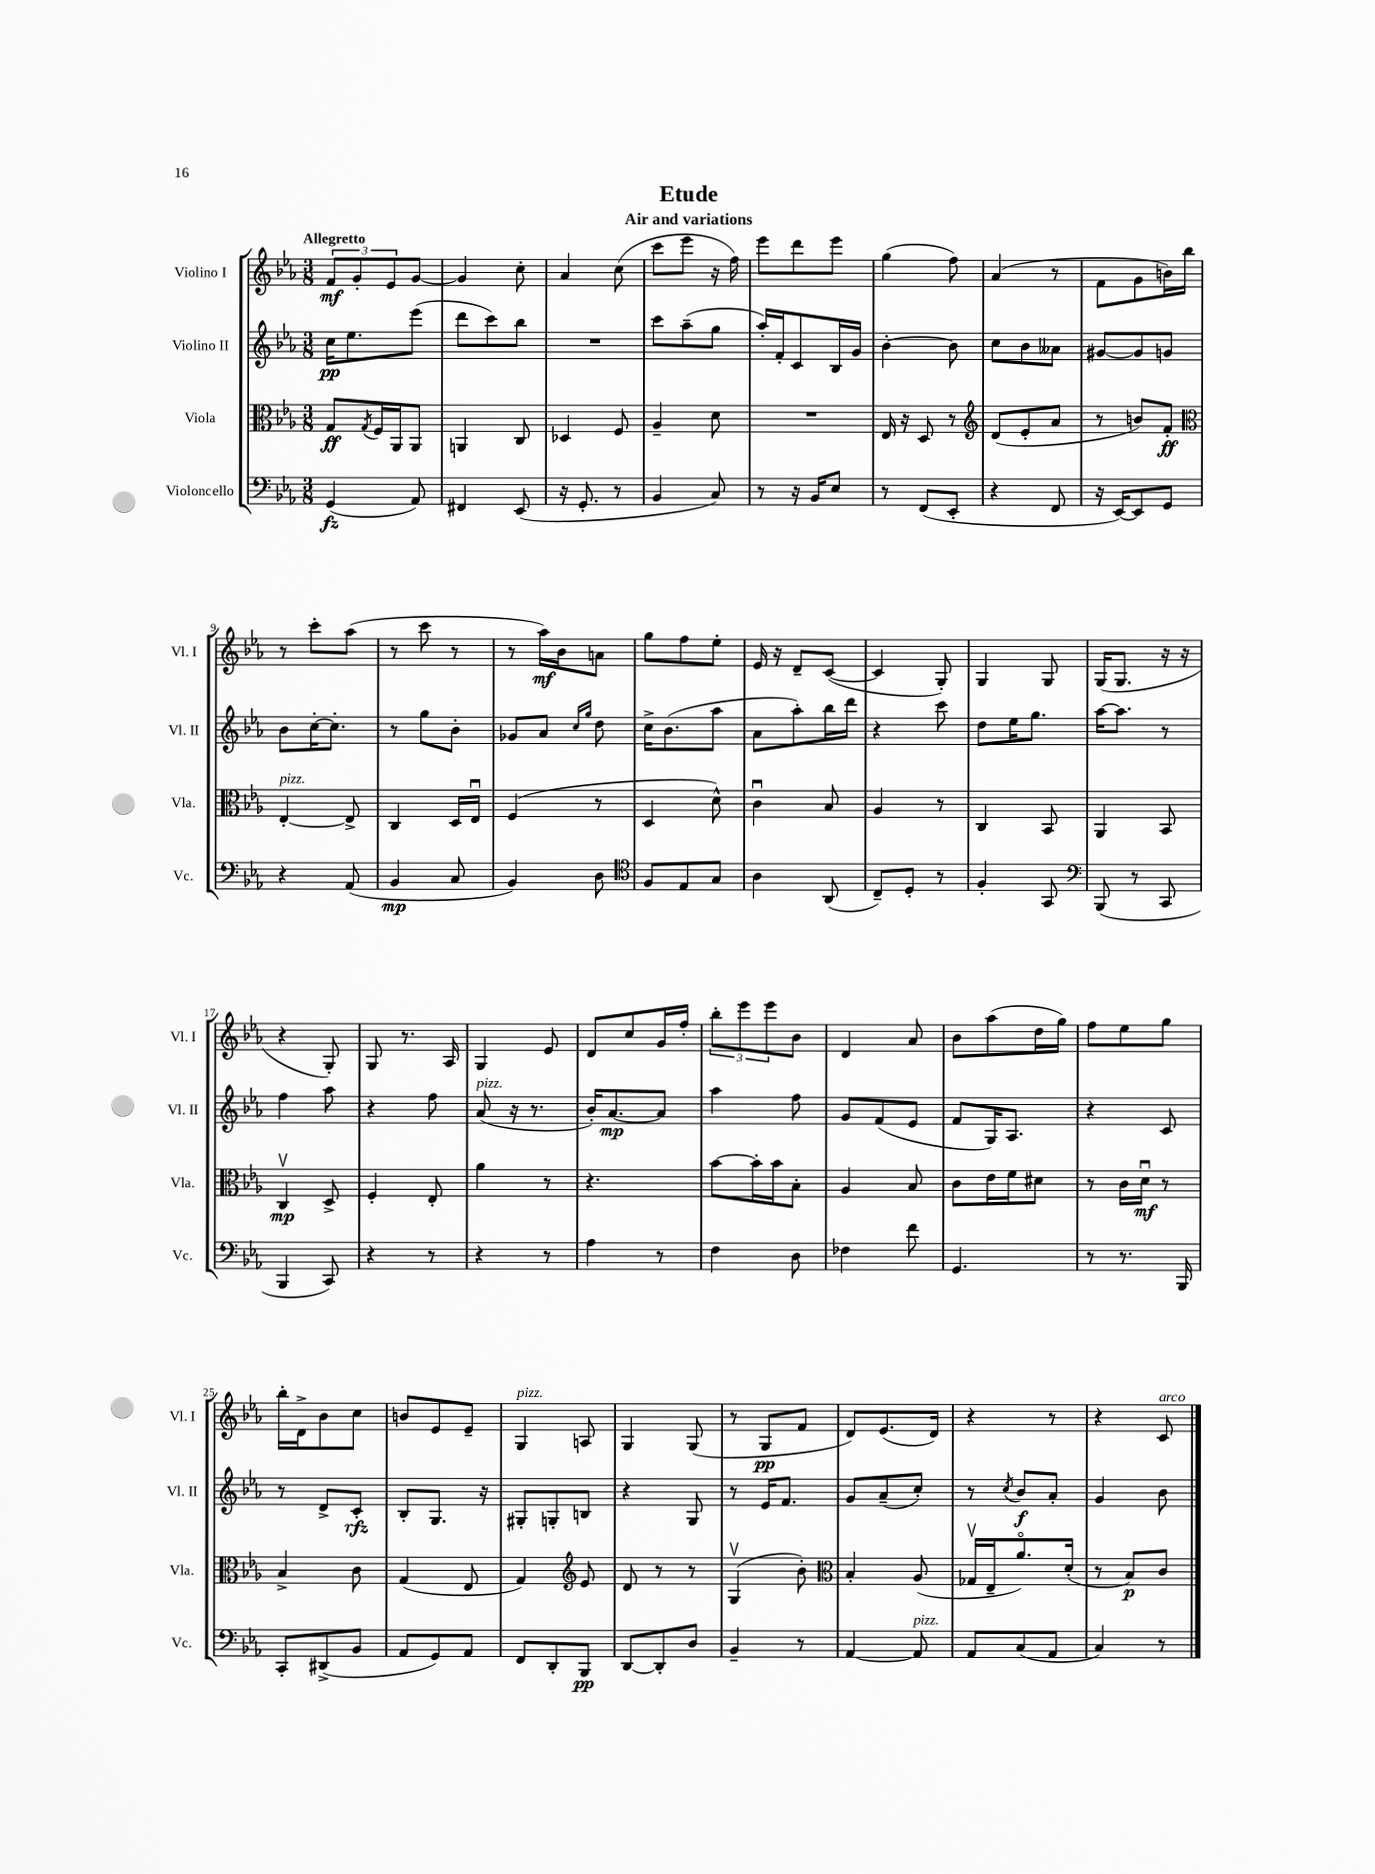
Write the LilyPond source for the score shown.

\header { title = "Etude" subtitle = "Air and variations" }
<<
\new StaffGroup <<
\new Staff = "s0" \with { instrumentName = "Violino I" shortInstrumentName = "Vl. I" } {
    \clef treble \key ees \major \numericTimeSignature \time 3/8 \tempo "Allegretto"
    \tuplet 3/2 { f'8\mf g'8-. ees'8 } g'8~ |
    g'4 c''8-. |
    aes'4 c''8( |
    c'''8 ees'''8 r16 f''16) |
    ees'''8 d'''8 ees'''8 |
    g''4( f''8) |
    aes'4( r8 |
    f'8 g'8 b'16) bes''16 |
    r8 c'''8-. aes''8( |
    r8 c'''8 r8 |
    r8 aes''16\mf) bes'16 a'8 |
    g''8 f''8 ees''8-. |
    ees'16 r16 d'8-- c'8~( |
    c'4 g8-.) |
    g4 g8 |
    g16( g8. r16 r16 |
    r4 g8-.) |
    g8 r8. aes16 |
    g4 ees'8 |
    d'8 c''8 g'16 f''16-. |
    \tuplet 3/2 { bes''8-. ees'''8 ees'''8 } bes'8 |
    d'4 aes'8 |
    bes'8 aes''8( d''16 g''16) |
    f''8 ees''8 g''8 |
    bes''16-. d'16-> bes'8 c''8 |
    b'8 ees'8 ees'8-- |
    g4^\markup { \italic "pizz." } a8 |
    g4 g8( |
    r8 g8\pp f'8 |
    d'8) ees'8.( d'16) |
    r4 r8 |
    r4 c'8^\markup { \italic "arco" } \bar "|." |
}
\new Staff = "s1" \with { instrumentName = "Violino II" shortInstrumentName = "Vl. II" } {
    \clef treble \key ees \major \numericTimeSignature \time 3/8
    c''16\pp ees''8. ees'''8( |
    d'''8 c'''8) bes''8 |
    R4. |
    c'''8 aes''8--( g''8 |
    aes''16-.) f'16-. c'8 bes16 g'16 |
    bes'4~-. bes'8 |
    c''8 bes'8 aeses'8 |
    gis'8~ gis'8 g'8 |
    bes'8 c''16~-. c''8.-. |
    r8 g''8 bes'8-. |
    ges'8 aes'8 \grace { c''16 g''16 } d''8 |
    c''16-> bes'8.( aes''8 |
    aes'8 aes''8-.) bes''16 d'''16 |
    r4 c'''8 |
    d''8 ees''16 g''8. |
    aes''16~ aes''8. r8 |
    f''4 aes''8 |
    r4 f''8 |
    aes'8^\markup { \italic "pizz." }( r16 r8. |
    bes'16-.) aes'8.~\mp aes'8 |
    aes''4 f''8 |
    g'8 f'8( ees'8 |
    f'8 g16) aes8. |
    r4 c'8 |
    r8 d'8-> c'8-.\rfz |
    bes8-. g8. r16 |
    gis8-. g8-. b8 |
    r4 g8 |
    r8 ees'16 f'8. |
    g'8 aes'8--( c''8-.) |
    r8 \acciaccatura { c''8 } bes'8\f aes'8-. |
    g'4 bes'8 \bar "|." |
}
\new Staff = "s2" \with { instrumentName = "Viola" shortInstrumentName = "Vla." } {
    \clef alto \key ees \major \numericTimeSignature \time 3/8
    g8\ff \acciaccatura { g8 } f16 aes,16 aes,8 |
    a,4 c8 |
    des4 f8 |
    aes4-- d'8 |
    R4. |
    ees16 r16 d8 r8 |
    \clef treble d'8( ees'8-. aes'8 |
    r8 b'8) f'8-.\ff |
    \clef alto ees4~-.^\markup { \italic "pizz." } ees8-> |
    c4 d16 ees16\downbow |
    f4( r8 |
    d4 d'8-^) |
    c'4\downbow bes8 |
    aes4 r8 |
    c4 bes,8 |
    aes,4 bes,8 |
    c4\upbow\mp d8-> |
    f4-. ees8-. |
    aes'4 r8 |
    r4. |
    bes'8~ bes'16-. bes'16 bes8-. |
    aes4 bes8 |
    c'8 ees'16 f'16 dis'8 |
    r8 c'16 d'16\downbow\mf r8 |
    bes4-> c'8 |
    g4( ees8 |
    g4) \clef treble ees'8 |
    d'8 r8 r8 |
    g4\upbow( bes'8-.) |
    \clef alto bes4-. aes8( |
    ges16\upbow ees16-- aes'8.\flageolet) d'16-.( |
    r8 bes8\p) c'8 \bar "|." |
}
\new Staff = "s3" \with { instrumentName = "Violoncello" shortInstrumentName = "Vc." } {
    \clef bass \key ees \major \numericTimeSignature \time 3/8
    g,4\fz( aes,8) |
    fis,4 ees,8( |
    r16 g,8.-. r8 |
    bes,4 c8) |
    r8 r16 bes,16 ees8 |
    r8 f,8( ees,8-. |
    r4 f,8 |
    r16 ees,16~) ees,8 g,8 |
    r4 aes,8( |
    bes,4\mp c8 |
    bes,4) d8 |
    \clef tenor f8 ees8 g8 |
    aes4 aes,8( |
    c8--) d8-. r8 |
    f4-. g,8 |
    \clef bass bes,,8( r8 c,8 |
    bes,,4 c,8) |
    r4 r8 |
    r4 r8 |
    aes4 r8 |
    f4 d8 |
    fes4 f'8 |
    g,4. |
    r8 r8. bes,,16 |
    c,8-. dis,8->( bes,8 |
    aes,8 g,8) aes,8 |
    f,8 d,8-. bes,,8\pp |
    d,8~ d,8-. d8 |
    bes,4-- r8 |
    aes,4~ aes,8^\markup { \italic "pizz." } |
    aes,8 c8( aes,8 |
    c4) r8 \bar "|." |
}
>>
>>
